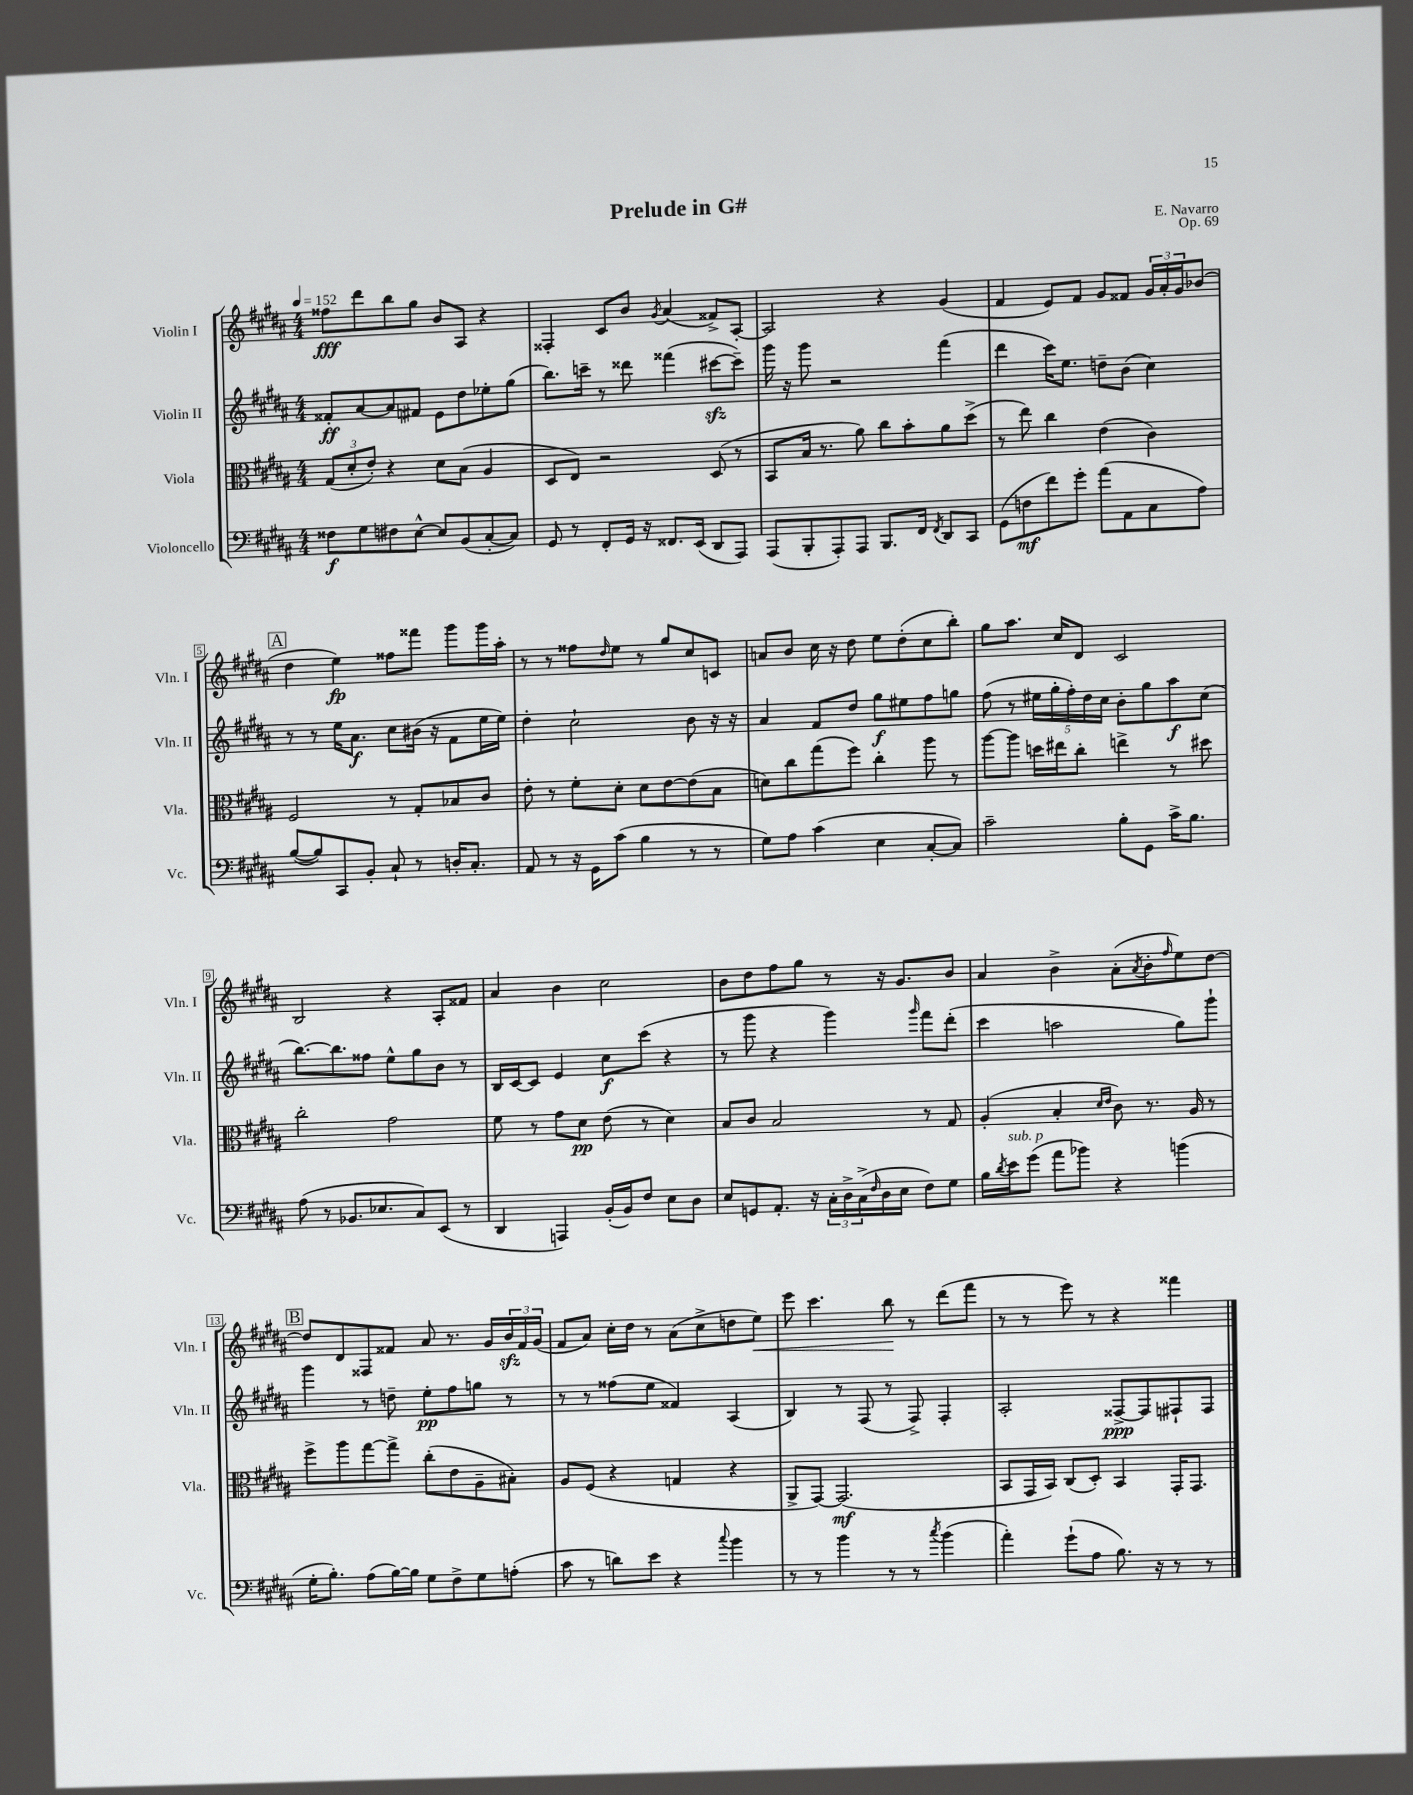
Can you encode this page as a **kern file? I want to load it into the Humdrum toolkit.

**kern	**kern	**kern	**kern
*staff4	*staff3	*staff2	*staff1
*clefF4	*clefC3	*clefG2	*clefG2
*k[f#c#g#d#a#]	*k[f#c#g#d#a#]	*k[f#c#g#d#a#]	*k[f#c#g#d#a#]
*M4/4	*M4/4	*M4/4	*M4/4
*MM152	*MM152	*MM152	*MM152
8F##\L	(12G#/L	8f##'/L	8ff##\L
.	12d#'/	.	.
8G#\	.	[8a#/	8ddd#\
.	12e'/J)	.	.
8F#\	4r	8a#/]	8bb\
[8E^^\J	.	8f#/J	8gg#\J
8E/]L	8d#\L	8e\L	8b/L
(8BB/	(8B\J	8dd#\	8A#/J
[8C#'/	4A#/	8ee-'\	4r
8C#/]J)	.	(8gg#\J	.
=	=	=	=
8GG#/	8D#/L	8.bb\L)	4F##'/
8r	8E/J)	.	.
.	.	16ccc~\Jk	.
8FF#'/L	2r	8r	8c#/L
16GG#/Jk	.	8ddd##\	8b/J
16r	.	.	.
.	.	.	8qg#/
8.FF##/L	.	(4fff##\	(4a#/
(16EE/Jk	.	.	.
8DD#/L	(8D#/	[8ccc#\L	8f##^/L)
8AAA#/J)	8r	8ccc#~\]J)	[8A#'/J
=	=	=	=
(8AAA#/L	8BB/L	16ggg#\	2A#/]
.	.	16r	.
8BBB'/	16B/Jk	8ggg#\	.
.	8.r	.	.
8AAA#'/)	.	2r	.
8AAA#/J	8a#\)	.	.
8.BBB/L	8cc#\L	.	4r
.	8b'\	.	.
16FF#/Jk	.	.	.
8qFF#/	.	.	.
8DD#/L	8a#\	(4fff#\	(4g#/
8CC#/J	(8dd#^\J	.	.
=	=	=	=
(8GG#\L	8r	4ddd#\	4f#/
8F\	8ee\)	.	.
8f#\)	4cc#\	16ccc#\LK)	8e/L)
.	.	8.ee\J	.
8g#'\J	.	.	8f#/J
(8a#\L	(4e\	8dd~\L	8g#/L
8AA#\	.	(8b\J	8f##/J
8C#\	4c#\)	4cc#\)	24g#/LL
.	.	.	24a#'/
.	.	.	24g#/J
8A#\J)	.	.	(8b-/J
=	=	=	=
([8B/L	2F#/	8r	4dd#\
8B/])	.	8r	.
8CC#/	.	16ee\LK	4ee\)
.	.	8.a#\J	.
8BB'/J	.	.	.
8C#`/	8r	8cc#\L	8ff##\L
8r	8G#'/L	(16b#\Jk	8fff##\J
.	.	16r	.
16D'/LK	8B-/	8f#\L	8ggg#\L
8.C#'/J	.	.	.
.	8c#/J	16ee\L	16ggg#\L
.	.	16ee\JJ)	16aa#'\JJ
=	=	=	=
8AA#/	8e'\	4dd#'\	8r
8r	8r	.	8r
16r	8f#'\L	2cc#`\	8ff##\L
16GG#\LK	.	.	.
.	.	.	16qqdd#/
(8c#\J	8d#'\J	.	8ee\J
4B\	8d#\L	.	8r
.	[8e\	.	8gg#/L
8r	(8e\]	8b\	8cc#/
8r	8B\J	16r	8c/J
.	.	16r	.
=	=	=	=
8G#\L)	8d\L)	4a#/	8a/L
8A#\J	8cc#\	.	8b/J
(4c#\	(8gg#\	8f#/L	16cc#\
.	.	.	16r
.	8ff#\J)	8dd#/J	8dd#\
4E\	4cc#'\	8gg#\L	8ee\L
.	.	8ee#\	(8dd#'\
[8C#'/L	8aa#\	8ff#\	8cc#\
8C#/]J)	8r	8gg\J	8bb'\J)
=	=	=	=
2c#~\	[8aa#\L	(8ff#\	8gg#\L
.	8aa#\]J	8r	8.aa#\J
.	16dd\LL	20ee#\LL	.
.	.	20gg#'\	.
.	16ee#\J	.	16cc#/LK
.	.	20ff#'\)	.
.	8cc#'\J	.	8d#/J
.	.	20dd#\	.
.	.	20cc#\JJ	.
8B'\L	4ee^\	8b'\L	2c#/
8GG#\J	.	8gg#\	.
16c#^\LK	8r	8aa#\	.
8.B\J	.	.	.
.	8dd#\	(8cc#\J	.
=	=	=	=
(8A#\	2cc#'\	[8.bb\L)	2B/
8r	.	.	.
.	.	8.bb\]	.
8.BB-/L	.	.	.
.	.	8ff##\J	.
8.E-/	.	.	.
.	2g#\	8ee^^\L	4r
8C#/)	.	8gg#\	.
(8EE/J	.	8b\J	8A#'/L
8r	.	8r	8f##/J
=	=	=	=
4DD#/	8f#\	16B/LL	4a#/
.	.	[16c#/J	.
.	8r	8c#/]J	.
4AAA/)	8g#\L	4e/	4b\
.	8d#\J	.	.
(16BB'/LL	(8e\	8cc#\L	2cc#\
16BB/J)	.	.	.
8F#/J	8r	(8ccc#\J	.
8E\L	4d#\)	4r	.
8D#\J	.	.	.
=	=	=	=
8E/L	8B/L	8r	8b\L
8GG/	8c#/J	8ggg#\	8dd#\
8.AA#'/J	2B/	4r	8ff#\
.	.	.	8gg#\J
16r	.	.	.
24C#'\LL	.	4ggg#\)	8r
24D#^\	.	.	.
(24C#^\	.	.	.
16qqF#/	.	.	.
16D#\	.	.	16r
16E\JJ	.	.	8.g#/L
.	.	16qqggg#/	.
8F#\L)	8r	8fff#\L	.
8G#\J	8G#/	(8ddd#'\J	8b/J
=	=	=	=
16B\LL	(4A#'/	4ccc#\	4a#/
8qd#/	.	.	.
16e\J	.	.	.
(8g#\J	.	.	.
8a#\L	4B'/	2aa\	4b^\
8b-\J)	.	.	.
.	16qqd#/LL	.	.
.	16qqe/JJ	.	.
4r	8c#\)	.	(8a#'\L
.	.	.	8qa#/
.	8.r	.	8b'\
.	.	.	16qqff#/
(4b\	.	8gg#\L)	8ee\)
.	16A#/	.	.
.	8r	8ggg#`\J	[8dd#\J
=	=	=	=
16G#'\LK	8ff#^\L	4ggg#\	8dd#/]L
8.B'\J)	.	.	.
.	8aa#\	.	8d#/
(8A#\L	[8gg#\	8r	8F##/
[16B\L)	8gg#^\]J	8dd~\	8f##/J
16B\]JJ	.	.	.
8G#\L	(8cc#'\L	8ee'\L	8a#/
8F#^\	8e\	8ff#\	8.r
8G#\	8A#~\	8gg\J	.
.	.	.	16g#/LL
(8A'\J	8B#'\J)	8r	24b/
.	.	.	24f##/
.	.	.	(24g#/JJ
=	=	=	=
8c#\	8A#/L	8r	8f#/L
8r	(8F#/J	8r	8a#/J)
8d\L)	4r	(8ff##\L	16cc#'\LL
.	.	.	16dd#\JJ
8e\J	.	8ee\J	8r
4r	4G/	4f##/)	(8a#\L
.	.	.	8cc#^\
8qqcc#/	.	.	.
4b\	4r	(4A#/	8dd\
.	.	.	8ee\J)
=	=	=	=
8r	8AA#^/L	4B/)	8eee\
8r	[8GG#/J)	.	4.ccc#\
4b\	(2.GG#/]	8r	.
.	.	(8F#/	.
8r	.	8r	8bb\
8r	.	8F#^/)	8r
8qcc#/	.	.	.
(4b\	.	4F#'/	(8ddd#\L
.	.	.	8fff#\J
=	=	=	=
4a#'\)	8BB/L	2A#'/	8r
.	16GG#/L	.	8r
.	16BB/JJ)	.	.
(8g#`\L	(8C#/L	.	8eee\)
8A#\J	8D#'/J)	.	8r
8.B\)	4BB/	[8F##^/L	4r
.	.	8F##/]	.
16r	.	.	.
8r	16GG#'/LK	8F#`/	4fff##\
.	8.GG#/J	.	.
8r	.	8F#/J	.
==	==	==	==
*-	*-	*-	*-
